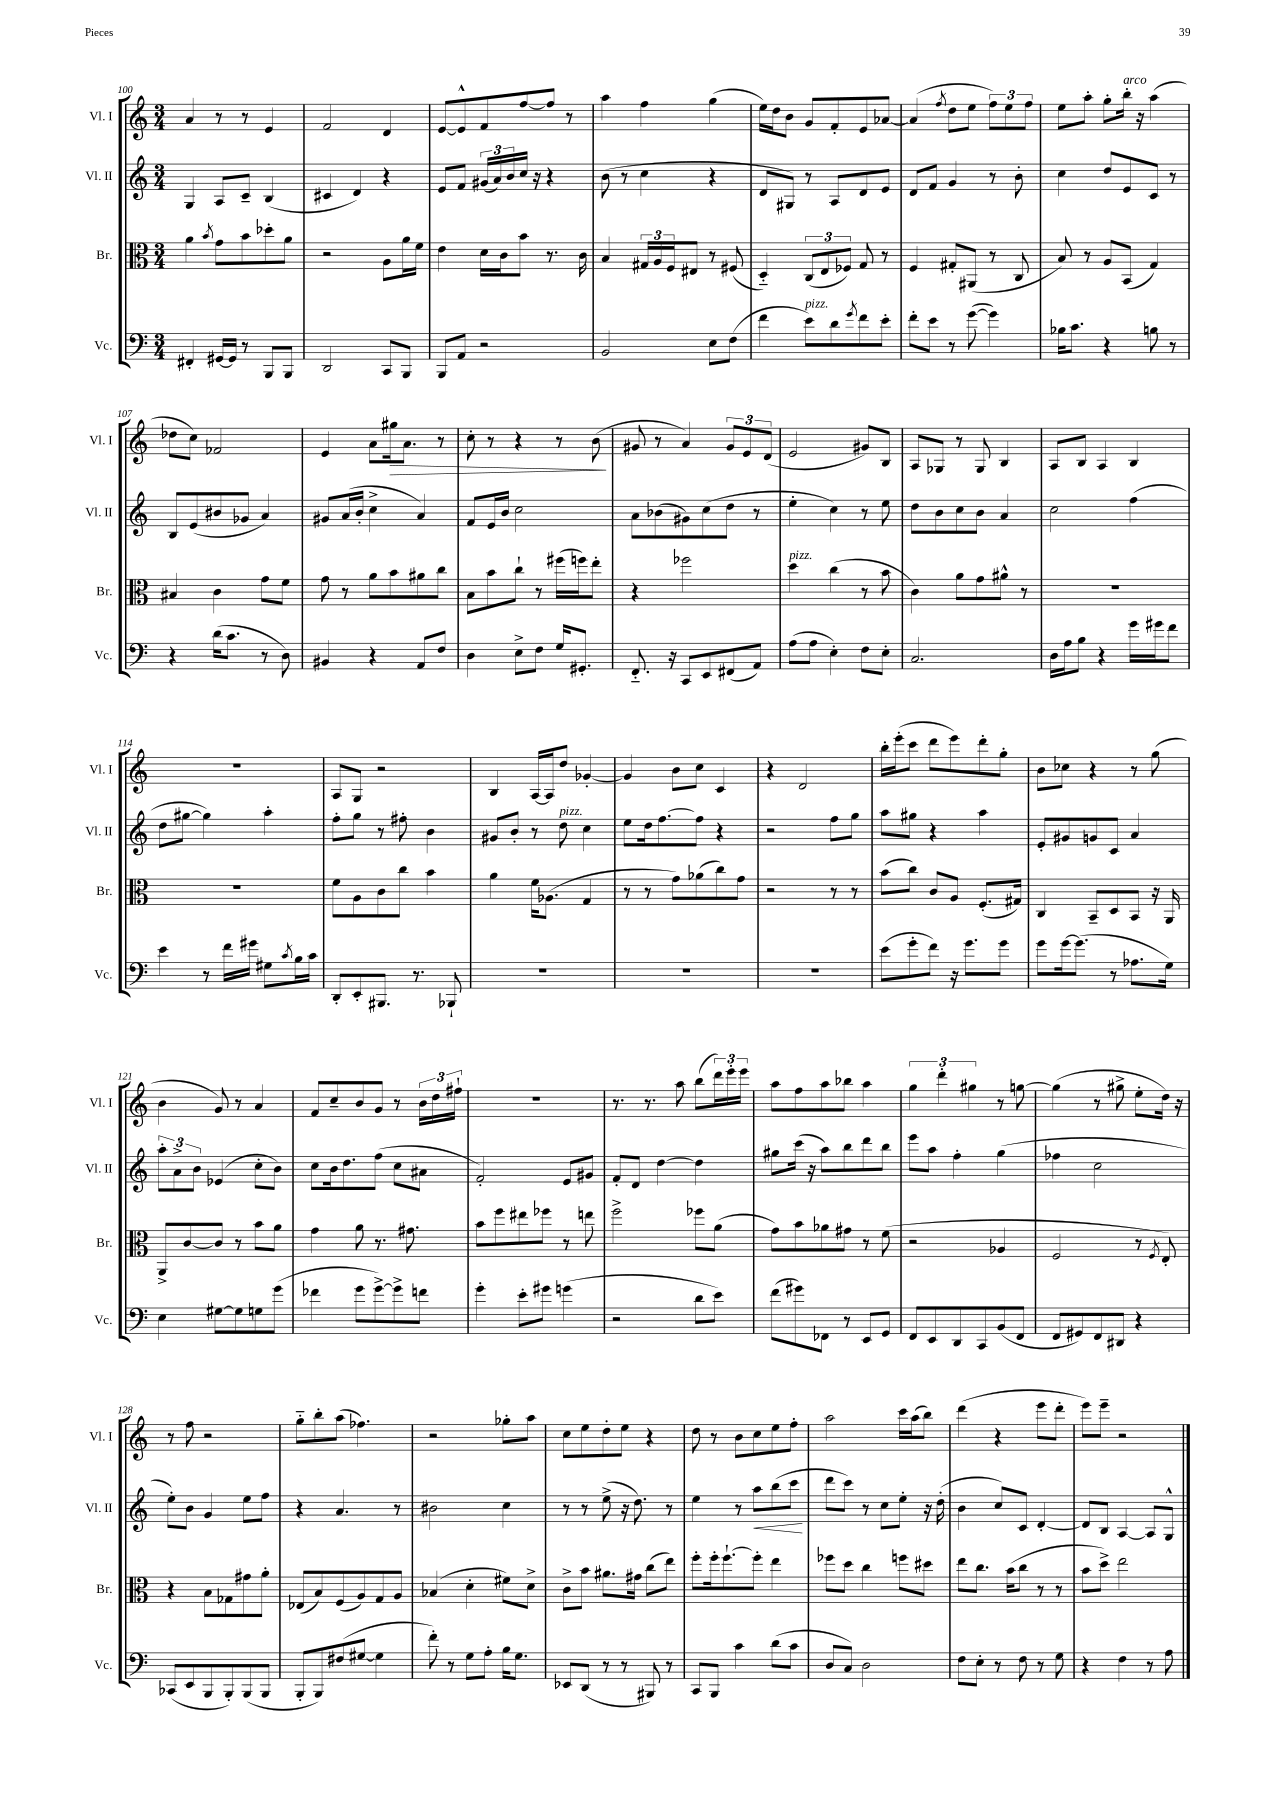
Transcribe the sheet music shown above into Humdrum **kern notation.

**kern	**kern	**kern	**dynam	**kern	**dynam
*part4	*part3	*part2	*part2	*part1	*part1
*staff4	*staff3	*staff2	*staff2	*staff1	*staff1
*I"Vc.	*I"Br.	*I"Vl. II	*	*I"Vl. I	*
*I'Vc.	*I'Br.	*I'Vl. II	*	*I'Vl. I	*
*clefF4	*clefC3	*clefG2	*	*clefG2	*
*k[]	*k[]	*k[]	*	*k[]	*
*M3/4	*M3/4	*M3/4	*	*M3/4	*
=100	=100	=100	=100	=100	=100
4FF#X'/	4a\	4G/	.	4a/	.
.	8qb/	.	.	.	.
[16GG#X/LL	8g\L	8A/L	.	8r	.
16GG#/JJ]	.	.	.	.	.
8r	8b\	8c~/J	.	8r	.
8BBB/L	8dd-X'\	(4B/	.	4e/	.
8BBB/J	8a\J	.	.	.	.
=101	=101	=101	=101	=101	=101
2DD/	2r	4c#X/	.	2f/	.
.	.	4d/)	.	.	.
8CC/L	8A\L	4r	.	4d/	.
8BBB/J	16a\L	.	.	.	.
.	16f\JJ	.	.	.	.
=102	=102	=102	=102	=102	=102
8BBB/L	4e\	8e/L	.	[8e/L	.
8AA/J	.	8f/J	.	8e^^/]	.
2r	16d\LL	(24g#X/LL	.	8f/	.
.	.	24a/)	.	.	.
.	16c\J	.	.	.	.
.	.	24b/	.	.	.
.	8b\J	16cc/JJ	.	[8ff/	.
.	.	16r	.	.	.
.	8.r	4r	.	8ff/J]	.
.	.	.	.	8r	.
.	16c\	.	.	.	.
=103	=103	=103	=103	=103	=103
2BB/	4B/	(8b\	.	4aa\	.
.	.	8r	.	.	.
.	24G#X/LL	4cc\	.	4ff\	.
.	24A/	.	.	.	.
.	24F/J	.	.	.	.
.	8E#X/J	.	.	.	.
8E\L	8r	4r	.	(4gg\	.
(8F\J	(8F#X/	.	.	.	.
=104	=104	=104	=104	=104	=104
4f\	4D/)	8d/L	.	16ee\LL)	.
.	.	.	.	16dd\J	.
.	.	8G#X/J)	.	8b\J	.
!LO:TX:a:i:t=pizz.	!	!	!	!	!
8e\L)	(12C/L	8r	.	8g/L	.
.	12E/	.	.	.	.
8d\	.	8A/L	.	8f'/	.
.	12F-X/J)	.	.	.	.
8qg/	.	.	.	.	.
8f\	8G/	8d/	.	8e/	.
8e'\J	8r	8e/J	.	[8a-X/J	.
=105	=105	=105	=105	=105	=105
8f'\L	4F/	8d/L	.	(4a-/]	.
8e\J	.	8f/J	.	.	.
.	.	.	.	8qff/	.
8r	8G#X'/L	4g/	.	8dd\L	.
([8g\	(8AA#X/J	.	.	8ee\J	.
4g\])	8r	8r	.	12ff\L)	.
.	.	.	.	12ee\	.
.	8C/	8b'\	.	.	.
.	.	.	.	12ff\J	.
=106	=106	=106	=106	=106	=106
16B-X\KL	8B/)	4cc\	.	8ee\L	.
8.c\J	.	.	.	.	.
.	8r	.	.	8aa'\J	.
4r	8A/L	8dd/L	.	8gg'\L	.
!	!	!	!	!LO:TX:a:i:t=arco	!
.	(8BB/J	8e/	.	16bb'\Jk	.
.	.	.	.	16r	.
8Bn\	4G/)	8c/J	.	(4aa\	.
8r	.	8r	.	.	.
!!LO:LB:g=z
=107	=107	=107	=107	=107	=107
4r	4B#X/	8B/L	.	8dd-X\L	.
.	.	(8e/	.	8cc\J)	.
(16d\KL	4c\	8b#X/	.	2f-X/	.
8.c\J	.	.	.	.	.
.	.	8g-X/J	.	.	.
8r	8g\L	4a/)	.	.	.
8D\)	8f\J	.	.	.	.
=108	=108	=108	=108	=108	=108
4BB#X/	8g\	8g#X/L	.	4e/	.
.	8r	(16a/L	.	.	.
.	.	16b'/JJ	.	.	.
4r	8a\L	4cc^\	.	8a\L	.
!	!	!	!	!	!LO:HP:b
.	8b\	.	.	16gg#X\k	>
.	.	.	.	8.a\J	.
8AA/L	8a#X\	4a/)	.	.	.
8F/J	8cc\J	.	.	8r	.
=109	=109	=109	=109	=109	=109
4D\	8B\L	8f/L	.	8cc'\	.
.	8b\	16e/L	.	8r	.
.	.	16b/JJ	.	.	.
8E^\L	8cc`\J	2cc\	.	4r	.
8F\J	8r	.	.	.	.
16G/KL	(16ff#X\LL	.	.	8r	.
8.GG#X'/J	16ffn\J)	.	.	.	.
.	8ee'\J	.	.	(8b\	.
.	.	.	.	.	]
=110	=110	=110	=110	=110	=110
8.FF/	4r	8a\L	.	8g#X/	.
.	.	(8b-X\	.	8r	.
16r	.	.	.	.	.
8CC/L	2ff-X\	8g#X\)	.	4a/)	.
8EE/	.	(8cc\	.	.	.
(8FF#X/	.	8dd\J	.	12g#/L	.
.	.	.	.	12e/	.
8AA/J)	.	8r	.	.	.
.	.	.	.	(12d/J	.
=111	=111	=111	=111	=111	=111
!	!LO:TX:a:i:t=pizz.	!	!	!	!
(8A\L	4dd\	4ee'\	.	2e/	.
8A\J	.	.	.	.	.
4E'\)	(4cc\	4cc\)	.	.	.
8F\L	8r	8r	.	8g#X/L)	.
8E'\J	8b\	8ee\	.	8B/J	.
=112	=112	=112	=112	=112	=112
2.C/	4c\)	8dd\L	.	8A/L	.
.	.	8b\	.	8G-X/J	.
.	8a\L	8cc\	.	8r	.
.	8g\	8b\J	.	8G-/	.
.	8a#X^^\J	4a/	.	4B/	.
.	8r	.	.	.	.
=113	=113	=113	=113	=113	=113
16D\LL	2.r	2cc\	.	8A/L	.
16A\J	.	.	.	.	.
8B\J	.	.	.	8B/J	.
4r	.	.	.	4A/	.
16g\LL	.	(4ff\	.	4B/	.
16g#X\J	.	.	.	.	.
8f\J	.	.	.	.	.
!!LO:LB:g=z
=114	=114	=114	=114	=114	=114
4e\	2.r	8dd\L	.	2.r	.
.	.	[8gg#X\J	.	.	.
8r	.	4gg#\])	.	.	.
16f\LL	.	.	.	.	.
16g#X\JJ	.	.	.	.	.
8G#X\L	.	4aa'\	.	.	.
8qc/	.	.	.	.	.
16B\L	.	.	.	.	.
16c\JJ	.	.	.	.	.
=115	=115	=115	=115	=115	=115
8DD'/L	8f\L	8ff'\L	.	8A/L	.
8EE'/	8A\	8gg\J	.	8G/J	.
8.BBB#X/J	8c\	8r	.	2r	.
.	8cc\J	8ff#X'\	.	.	.
8.r	.	.	.	.	.
.	4b\	4b\	.	.	.
8BBB-X`/	.	.	.	.	.
=116	=116	=116	=116	=116	=116
2.r	4a\	8g#X/L	.	4B/	.
.	.	8b'/J	.	.	.
.	16f\KL	8r	.	[16A/LL	.
.	(8.A-X\J	.	.	16A/J]	.
!	!	!LO:TX:a:i:t=pizz.	!	!	!
.	.	8dd\	.	8dd/J	.
.	4G/	4cc\	.	[4g-X'/	.
=117	=117	=117	=117	=117	=117
2.r	8r	8ee\L	.	4g-/]	.
.	8r	16dd\k	.	.	.
.	.	[8.ff\	.	.	.
.	8g\L)	.	.	8b\L	.
.	(8a-X\	8ff\J]	.	8cc\J	.
.	8cc\)	4r	.	4c/	.
.	8g\J	.	.	.	.
=118	=118	=118	=118	=118	=118
2.r	2r	2r	.	4r	.
.	.	.	.	2d/	.
.	8r	8ff\L	.	.	.
.	8r	8gg\J	.	.	.
=119	=119	=119	=119	=119	=119
(8e\L	(8b\L	8aa\L	.	16bb'\LL	.
.	.	.	.	(16eee'\J	.
8g'\	8cc\J)	8gg#X\J	.	8ccc\J	.
8f\J)	8c/L	4r	.	8ddd\L	.
16r	8A/J	.	.	8eee\)	.
8.g\L	.	.	.	.	.
.	(8.F'/L	4aa\	.	8ddd'\	.
8g\J	.	.	.	8gg'\J	.
.	16G#X/Jk)	.	.	.	.
=120	=120	=120	=120	=120	=120
8g\L	4C/	8e'/L	.	8b\L	.
[16g\k	.	8g#X/	.	8cc-X\J	.
(8.g\J]	.	.	.	.	.
.	8BB~/L	8gn/	.	4r	.
8r	8D/	8c/J	.	.	.
8.A-X\L	8BB/J	4a/	.	8r	.
.	16r	.	.	(8gg\	.
16G\Jk)	16AA/	.	.	.	.
!!LO:LB:g=z
=121	=121	=121	=121	=121	=121
4E\	8AA^/L	12aa'\L	.	4b\	.
.	.	12a^\	.	.	.
.	[8c/	.	.	.	.
.	.	12b\J	.	.	.
[8G#X\L	8c/J]	(4e-X/	.	8g/)	.
8G#\]	8r	.	.	8r	.
8Gn\	8b\L	8cc'\L	.	4a/	.
(8g\J	8a\J	8b\J)	.	.	.
=122	=122	=122	=122	=122	=122
4f-X\	4g\	8cc\L	.	8f/L	.
.	.	16b\k	.	8cc~/	.
.	.	8.dd\	.	.	.
8g\L	8a\	.	.	8b/	.
[8g^\)	8.r	(8ff\J	.	8g/J	.
8g^\]	.	8cc\L	.	8r	.
.	8.g#X\	.	.	.	.
8fn\J	.	8a#X\J	.	24b\LL	.
.	.	.	.	24dd\	.
.	.	.	.	24ff#X`\JJ	.
=123	=123	=123	=123	=123	=123
4g'\	8b\L	2f'/)	.	2.r	.
.	8ff\	.	.	.	.
8e'\L	8ee#X\	.	.	.	.
8g#X\J	8ff-X\J	.	.	.	.
(4gn\	8r	8e/L	.	.	.
.	8een\	8g#X/J	.	.	.
=124	=124	=124	=124	=124	=124
2r	2ff^\	8f'/L	.	8.r	.
.	.	8d/J	.	.	.
.	.	.	.	8.r	.
.	.	[4dd\	.	.	.
.	.	.	.	8aa\	.
8d\L	8ff-X\L	4dd\]	.	(8bb\L	.
8e\J)	(8a\J	.	.	24ddd\L)	.
.	.	.	.	24eee'\	.
.	.	.	.	24eee\JJ	.
=125	=125	=125	=125	=125	=125
(8f\L	8g\L)	8gg#X\L	.	8aa\L	.
8g#X\)	8b\	(16ccc\Jk	.	8ff\	.
.	.	16r	.	.	.
8FF-X\J	8a-X\	8aa\L)	.	8aa\	.
8r	8g#X\J	8bb\	.	8bb-X\J	.
8EE/L	8r	8ddd\	.	4aa\	.
8GG/J	(8f\	8bb\J	.	.	.
=126	=126	=126	=126	=126	=126
8FF/L	2r	8eee\L	.	6gg\	.
8EE/	.	8aa\J	.	.	.
.	.	.	.	6ddd'\	.
8DD/	.	4ff'\	.	.	.
.	.	.	.	6gg#X\	.
8CC/	.	.	.	.	.
(8BB/	4A-X/	(4gg\	.	8r	.
8FF/J	.	.	.	[8ggn\	.
=127	=127	=127	=127	=127	=127
8FF/L	2F/	4ff-X\	.	(4gg\]	.
8GG#X/)	.	.	.	.	.
8FF/	.	2cc\	.	8r	.
8DD#X/J	.	.	.	8gg#X^\	.
4r	8r	.	.	8ee'\L	.
.	8qF/	.	.	.	.
.	8E'/)	.	.	16dd\Jk)	.
.	.	.	.	16r	.
!!LO:LB:g=z
=128	=128	=128	=128	=128	=128
(8CC-X/L	4r	8ee'\L)	.	8r	.
8EE/	.	8b\J	.	8ff\	.
8BBB/	8B\L	4g/	.	2r	.
8BBB'/)	8G-X\	.	.	.	.
(8BBB/	8g#X\	8ee\L	.	.	.
8BBB/J	8a'\J	8ff\J	.	.	.
=129	=129	=129	=129	=129	=129
8BBB'/L	(8E-X/L	4r	.	8gg\L	.
8BBB/)	8B/)	.	.	8bb'\	.
(8F#X/	(8F/	4.a/	.	(8aa\J	.
[8G#X/J	8A/)	.	.	4.ff-X\)	.
4G#\]	8G/	.	.	.	.
.	8A/J	8r	.	.	.
=130	=130	=130	=130	=130	=130
8f'\)	(4B-X/	2b#X\	.	2r	.
8r	.	.	.	.	.
8G\L	4d'\	.	.	.	.
8A'\J	.	.	.	.	.
16B\KL	8f#X\L)	4cc\	.	8gg-X'\L	.
8.G\J	.	.	.	.	.
.	8d^\J	.	.	8aa\J	.
=131	=131	=131	=131	=131	=131
8EE-X/L	8c^\L	8r	.	8cc\L	.
(8DD/J	8b\J	8r	.	8ee\	.
8r	8.a#X\L	(8ee^\	.	8dd'\	.
8r	.	16r	.	8ee\J	.
.	16g#X\Jk	8.dd\)	.	.	.
8BBB#X/)	(8cc\L	.	.	4r	.
8r	8ee\J)	8r	.	.	.
=132	=132	=132	=132	=132	=132
8CC/L	8ff'\L	4ee\	.	8dd\	.
8BBB/J	16ff'\k	.	.	8r	.
.	[8.ff`\	.	.	.	.
4c\	.	8r	.	8b\L	.
!	!	!	!LO:HP:b	!	!
.	8ff'\J]	8aa\L	<	8cc\	.
(8d\L	4ee\	(8bb\	.	8ee\	.
8c\J	.	8ccc\J	.	8ff'\J	.
.	.	.	[	.	.
=133	=133	=133	=133	=133	=133
8D/L	8ff-X\L	8ddd\L	.	2aa\	.
8C/J)	8dd\J	8ccc\J)	.	.	.
2D\	4cc\	8r	.	.	.
.	.	8cc\L	.	.	.
.	8ffn\L	8ee'\J	.	16ccc\LL	.
.	.	.	.	(16aa\J	.
.	8dd#X\J	16r	.	8bb\J)	.
.	.	(16dd'\	.	.	.
=134	=134	=134	=134	=134	=134
8F\L	8ee\L	4b\	.	(4ddd\	.
8E'\J	8.cc\J	.	.	.	.
8r	.	8cc/L)	.	4r	.
.	(16b\KL	.	.	.	.
8F\	8cc\J	8c/J	.	.	.
8r	8r	[4d'/	.	8eee\L	.
8G\	8r	.	.	8ddd'\J	.
=135	=135	=135	=135	=135	=135
4r	8b\L	8d/L]	.	8eee\L)	.
.	8dd^\J)	8B/J	.	8eee~\J	.
4F\	2ee\	[4A/	.	2r	.
8r	.	8A/L]	.	.	.
8A\	.	8G^^/J	.	.	.
==	==	==	==	==	==
*-	*-	*-	*-	*-	*-
